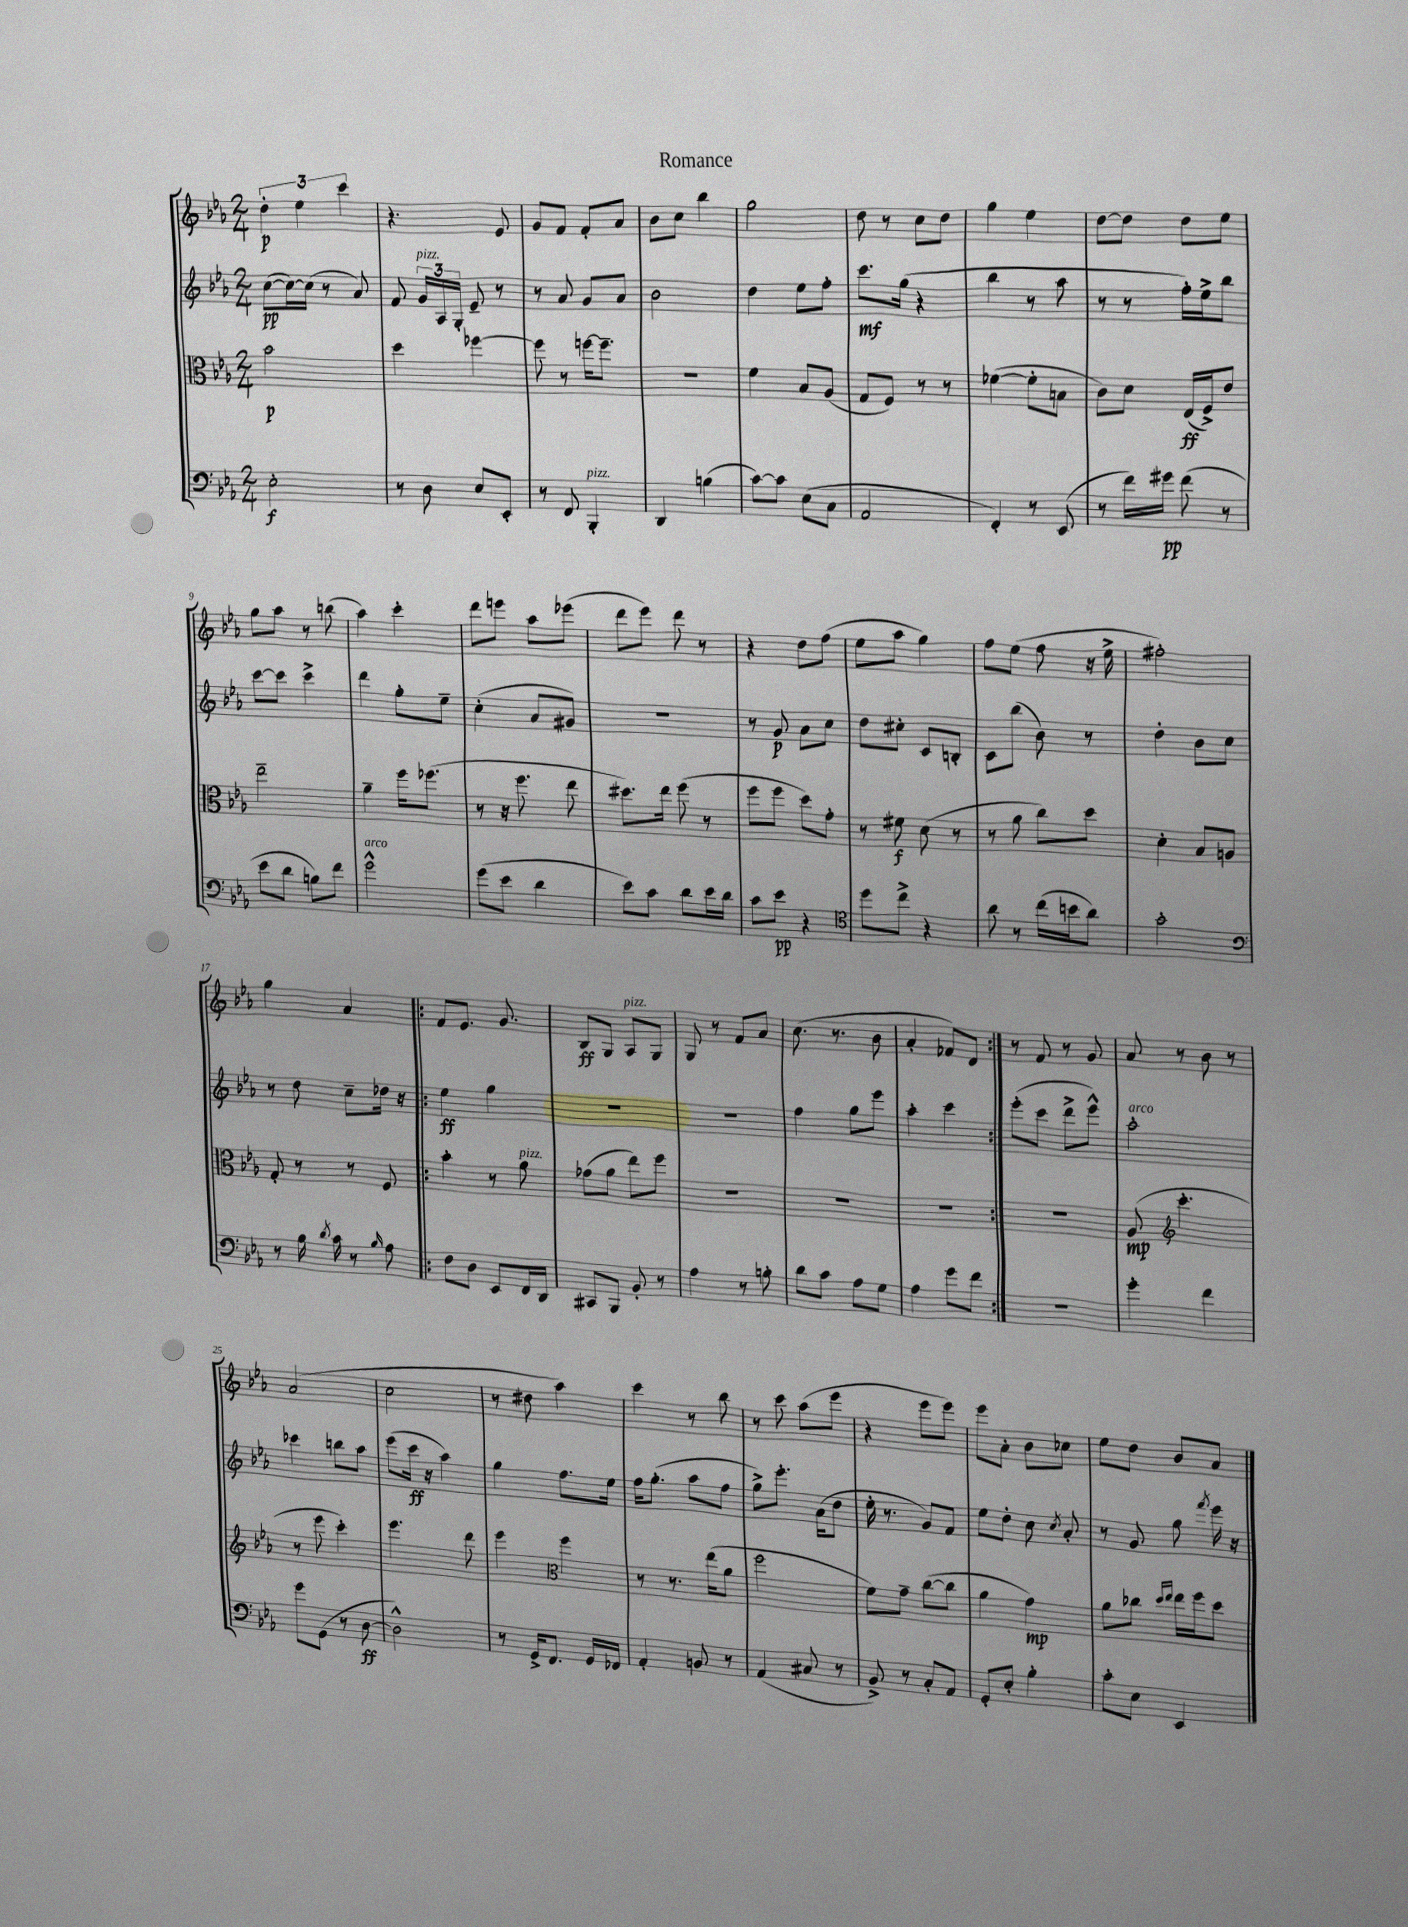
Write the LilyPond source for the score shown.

\header { title = "Romance" }
<<
\new StaffGroup <<
\new Staff = "s0" {
    \clef treble \key ees \major \numericTimeSignature \time 2/4
    \autoBeamOff \tuplet 3/2 { d''4-.\p ees''4 c'''4 } |
    r4. ees'8 |
    g'8[ f'8] f'8[-. aes'8] |
    bes'8[ c''8] bes''4 |
    g''2 |
    d''8 r8 c''8[ d''8] |
    g''4 ees''4 |
    d''8[~ d''8] d''8[ ees''8] |
    g''8[ aes''8] r8 b''8( |
    aes''4) c'''4-. |
    d'''8[ e'''8] aes''8[ ees'''8]( |
    d'''8[ ees'''8]) d'''8 r8 |
    r4 d''8[ f''8]( |
    ees''8[ aes''8] g''4) |
    f''8[ ees''8]( f''8 r16 ees''16-> |
    fis''2-.) |
    g''4 aes'4 |
    \repeat volta 2 { f'8[ ees'8.] g'8. |
    bes8[\ff g8] aes8[^\markup { \italic "pizz." } g8] |
    g8 r8 f'8[ aes'8] |
    c''8.( r8. bes'8 |
    aes'4-. fes'8[) d'8] | }
    r8 f'8 r8 g'8 |
    aes'8 r8 bes'8 r8 |
    aes'2( |
    c''2 |
    r8 dis''8 aes''4) |
    c'''4 r8 bes''8 |
    r8 c'''8 aes''8[( ees'''8] |
    r4 ees'''8[ ees'''8]) |
    ees'''8[ aes'8]-. bes'8[ ces''8] |
    ees''8[ d''8] bes'8[ aes'8] \bar "|." |
}
\new Staff = "s1" {
    \clef treble \key ees \major \numericTimeSignature \time 2/4
    \autoBeamOff c''8[~\pp( c''16~) c''16]( r8 aes'8) |
    f'8 \tuplet 3/2 { g'16[^\markup { \italic "pizz." } aes16 g16]-. } ees'8-- r8 |
    r8 aes'8 g'8[ aes'8] |
    bes'2 |
    d''4 ees''8[ f''8]-. |
    c'''8.[\mf g''16]( r4 |
    bes''4 r8 aes''8 |
    r8 r8 f''16[-.) ees''16-> bes''8] |
    c'''8[~ c'''8] c'''4-> |
    d'''4 g''8[-. ees''8]-- |
    c''4-.( aes'8[ gis'8]) |
    r2 |
    r8 g'8\p aes'8[ c''8] |
    d''8[ cis''8]-. c'8[ b8]-. |
    c'8[ bes''8]( bes'8) r8 |
    d''4-. bes'8[ c''8] |
    r8 d''8 c''8[-- des''16] r16 |
    \repeat volta 2 { ees''4\ff g''4 |
    R2 |
    r2 |
    f''4 g''8[ ees'''8] |
    aes''4-. c'''4 | }
    ees'''8[-.( c'''8] d'''8[-> ees'''8]-^) |
    aes''2-.^\markup { \italic "arco" } |
    ces'''4 b''8[ aes''8] |
    ees'''8[( c'''16]\ff r16 aes''4) |
    g''4 f''8.[ ees''16] |
    f''16[ g''8.]-.( aes''8[ f''8] |
    g''8[->) ees'''8.]-. aes'16[( d''8] |
    ees''16-. r8. g'8[) f'8] |
    ees''8[ d''8]-. c''8 \acciaccatura { c''8 } aes'8-. |
    r8 g'8 g''8 \acciaccatura { f'''8 } ees'''16 r16 \bar "|." |
}
\new Staff = "s2" {
    \clef alto \key ees \major \numericTimeSignature \time 2/4
    \autoBeamOff bes'2\p |
    d''4 fes''4~ |
    fes''8 r8 f''16[~ f''8.]-- |
    R2 |
    f'4 bes8[ aes8]( |
    g8[ f8]) r8 r8 |
    fes'4~( fes'8[-. b8] |
    c'8[) d'8] ees16[\ff( f16->) ees'8] |
    ees''2-- |
    aes'4-- f''16[ fes''8.]( |
    r8 r16 f''8. ees''8 |
    dis''8.[) ees''16] f''8( r8 |
    f''8[ f''8] d''8[) g'8]-. |
    r8 fis'8\f d'8( r8 |
    r8 aes'8 c''8[) d''8] |
    d'4-. bes8[ a8] |
    g8-. r8 r8 f8 |
    \repeat volta 2 { bes'4-. r8 aes'8^\markup { \italic "pizz." } |
    ges'8[( aes'8] ees''8[) f''8] |
    R2 |
    R2 |
    R2 | }
    R2 |
    aes8\mp( \clef treble c'''4.-. |
    r8 ees'''8 c'''4-.) |
    ees'''4. d'''8 |
    ees'''4 \clef alto f''4 |
    r8 r8. ees''16[( aes'8] |
    f''2 |
    f'8[) g'8]-- c''8[~( c''8] |
    aes'4 g'4\mp) |
    aes'8[ ces''8] \grace { d''16[ ees''16] } ees''16[ f''16 d''8] \bar "|." |
}
\new Staff = "s3" {
    \clef bass \key ees \major \numericTimeSignature \time 2/4
    \autoBeamOff ees2-.\f |
    r8 d8 ees8[ ees,8]-. |
    r8 f,8 bes,,4-.^\markup { \italic "pizz." } |
    d,4 b4( |
    c'8[~) c'8] ees8[( c8] |
    aes,2 |
    f,4-.) r8 ees,8( |
    r8 f'16[) gis'16]\pp f'8( r8 |
    ees'8[ d'8] b8[) f'8] |
    g'2-^^\markup { \italic "arco" } |
    g'8[( ees'8] d'4 |
    ees'8[) c'8] d'8[ ees'16 d'16] |
    c'8[ ees'8]\pp r4 |
    \clef tenor d''8[ c''8]-> r4 |
    aes'8 r8 c''16[( b'16 aes'8]) |
    g'2-. |
    \clef bass r8 bes16 \acciaccatura { d'8 } c'16 r8 \grace { bes16 } aes8 |
    \repeat volta 2 { f8[ d8] ees,8[ f,16 d,16] |
    cis,8[ bes,,8] bes,8-. r8 |
    aes4 r8 b8-. |
    d'8[ c'8] aes8[ g8] |
    aes4 g'8[ f'8] | }
    r2 |
    g'4-. f'4 |
    g'8[ g,8]( r8 d8~\ff |
    d2-^) |
    r8 g,16[-> f,8.] g,16[ fes,16] |
    aes,4-. b,8 r8 |
    aes,4( cis8 r8 |
    bes,8->) r8 c8[-. aes,8] |
    g,8[-. ees8]-. bes4-. |
    c'8[-. ees8] ees,4 \bar "|." |
}
>>
>>
